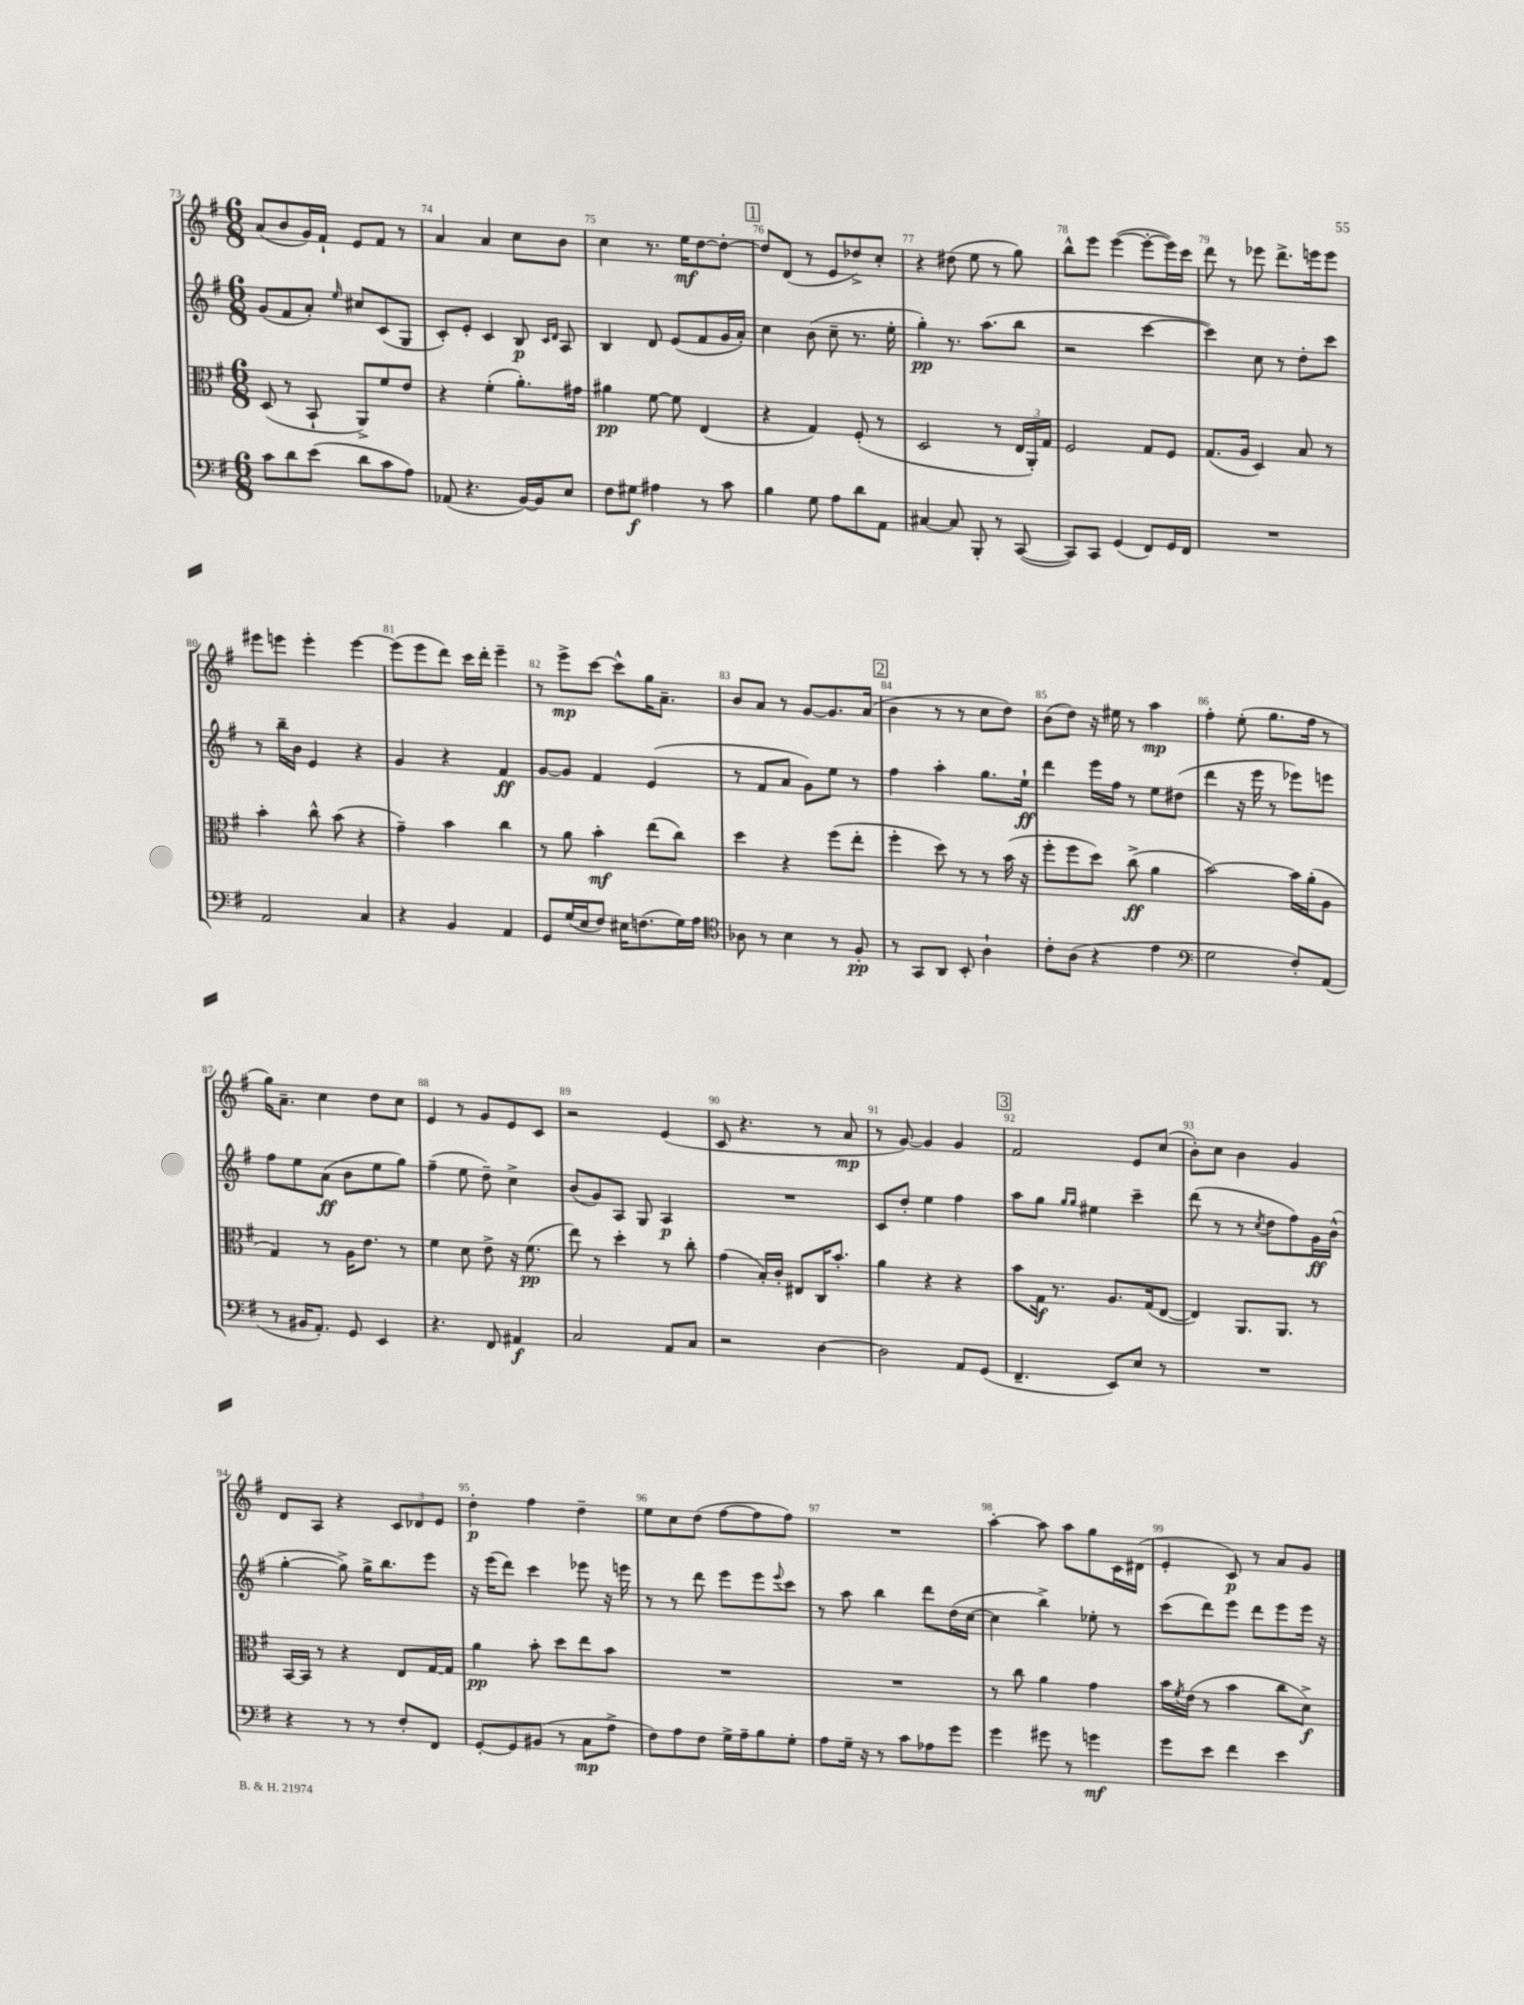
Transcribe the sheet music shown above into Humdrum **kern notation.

**kern	**kern	**kern	**kern
*staff4	*staff3	*staff2	*staff1
*clefF4	*clefC3	*clefG2	*clefG2
*k[f#]	*k[f#]	*k[f#]	*k[f#]
*M6/8	*M6/8	*M6/8	*M6/8
8c\L	(8D/	(8g/L	(8a/L
8d\	8r	8f#/	8b/
(8e\J	8BB`/	8a'/J)	16g/L)
.	.	.	16f#`/JJ
.	.	16qqee/	.
8d\L	8AA^/L)	8cc#/L	8e/L
8c\	8f#/	(8c/	8f#/J
8A\J)	8e/J	8G/J	8r
=	=	=	=
(8AA-/	4r	8c'/L)	4a/
4.r	.	8e'/J	.
.	(4f#'\	4c/	4a/
[16BB/LL)	8.a'\L)	8B/	8cc\L
16BB/]J	.	.	.
.	.	16qqc/LL	.
.	.	16qqd/JJ	.
8E/J	.	8A/	8b\J
.	16g#\Jk	.	.
=	=	=	=
8F#\L	4a#\	4B/	4cc\
8G#\J	.	.	.
4A#\	[8f#\	8d/	8.r
.	8f#\]	(8e/L	.
.	.	.	16ee\LK
8r	(4E/	8f#/	[8dd\
8c\	.	16g/L	8dd'\_J
.	.	16a'/JJ)	.
=	=	=	=
4B\	4r	4cc\	8dd/]L
.	.	.	(8d/J
8G\	4G/)	(8b\	8r
8A\L	.	8cc~\	8e/L
8d\	(8F#'/	8.r	8dd-^/)
8AA\J	8r	.	8cc'/J
.	.	16ee'\	.
=	=	=	=
[4C#/	2D/	4gg'\)	4r
8C#/]	.	8.r	(8dd#\
8BBB'/	.	.	8ee\
.	.	(8.aa\L	.
8r	8r	.	8r
([8CC/	24E/LL	8bb\J	8gg\)
.	24AA'/)	.	.
.	24G/JJ	.	.
=	=	=	=
8CC/]L)	2F#/	2r	8bb^^\L
8CC/J	.	.	8eee\J
(4GG/	.	.	([4eee\
8FF#/L)	8G/L	[4ccc\	8eee'\_L
16GG/L	8F#/J	.	16eee\]L)
16FF#/JJ	.	.	16ccc\JJ
=	=	=	=
2.r	(8.G/L	4ccc\])	8ddd\
.	.	.	8r
.	16A/Jk	.	.
.	4D/)	8cc\	8eee-\
.	.	8r	8.ddd^\L
.	8B/	8dd'\L	.
.	.	.	16eee\k
.	8r	8ccc\J	8eee\J
=	=	=	=
2AA/	4b'\	8r	8eee#\L
.	.	16bb~\LL	8eee\J
.	.	16b\JJ	.
.	8cc^^\	4e/	4eee'\
.	(8b\	.	.
4C/	4r	4r	[4eee\
=	=	=	=
4r	4g~\)	4g/	(8eee\]L
.	.	.	8eee\
4BB/	4b\	4r	8ddd\J)
.	.	.	16ccc\LL
.	.	.	16ddd'\JJ
4AA/	4cc\	4f#/	4eee~\
=	=	=	=
8GG/L	8r	[8g/L	8r
(16G/L	8a\	8g/]J	8eee^\L
16E/J	.	.	.
8F#/J)	4b'\	4f#/	[8ccc\J
16E#\LK	.	.	8ccc^^\]L
(8.F\	.	.	.
.	(8ee\L	(4e/	16gg\K
.	.	.	8.a~\J
16G\L)	8cc\J)	.	.
16A\JJ	.	.	.
=	=	=	=
*clefC4	*	*	*
8A-\	4dd\	8r	8b/L
8r	.	8f#/L	8a/J
4B\	4r	8a/J	8r
.	.	8g\L)	[8g/L
8r	(8ff#\L	8ee\J	8.g/]
8F#'/	8ee'\J	8r	.
.	.	.	(16a/Jk
=	=	=	=
8r	4ff#'\	4ff#\	4b\
8GG/L	.	.	.
8AA/J	8dd\)	4aa'\	8r
8BB'/	8r	.	8r
4A`\	8r	8.gg\L	8cc\L
.	(16b\	.	8dd\J)
.	16r	16ee`\Jk	.
=	=	=	=
8c'\L	8ff#'\L	4ddd\	(8b\L
(8A\J	8ff#\	.	8dd\J)
4r	8dd\J)	16eee\LL	16r
.	.	16ff#\JJ	16ee#\
.	(8cc^\	8r	8r
4e\	4a\	8ee\L	4aa\
.	.	(8dd#\J	.
=	=	=	=
*clefF4	*	*	*
2G\	[2b\)	4ddd\	4ff#'\
.	.	16r	(8ee'\
.	.	16eee\	.
.	.	8r	8.gg\L
8F#'/L)	16b\]LL	8eee-\L)	.
.	(16a'\J	.	16ff#\Jk
(8AA/J	8A\J	8eee\J	8r
=	=	=	=
8r	4G/)	8ff#\L	16gg\LK)
.	.	.	8.a~\J
16BB#/LK	.	8ee\	.
8.AA'/J)	.	.	.
.	8r	(8a\J	4cc\
8GG/	16A\LK	8b\L	.
.	8.e\J	.	.
4EE/	.	8ee\	8dd\L
.	8r	8gg\J)	8cc\J
=	=	=	=
4.r	4f#\	(4ff#~\	4e/
.	8d\	8ee\	8r
8FF#/	8e^\	8dd~\)	8g/L
4AA#/	16r	4cc^\	8e/
.	(8.f#\	.	.
.	.	.	8c/J
=	=	=	=
2C/	8ee\)	(8b/L	2r
.	8r	8g/)	.
.	4dd'\	8A/J	.
.	.	8G/	.
8AA/L	8r	4A/	(4e/
8C/J	8cc'\	.	.
=	=	=	=
2r	(4g\	2.r	8c/
.	.	.	4.r
.	16B'/LL)	.	.
.	16c'/JJ	.	.
.	8E#/L	.	.
[4D\	16C/K	.	8r
.	8.b'/J	.	.
.	.	.	8a/
=	=	=	=
2D\]	4a\	8c/L	8r
.	.	8dd'/J	[8g/)
.	4r	4ee\	4g/]
8AA/L	4r	4ff#\	4g/
(8GG/J	.	.	.
=	=	=	=
4.FF#~/	8b\L	8aa\L	2f#/
.	16G\Jk	8gg\J	.
.	8.r	.	.
.	.	16qqgg/LL	.
.	.	16qqgg/JJ	.
.	.	4ee#\	.
8EE/L)	8.A/L	.	.
8E/J	.	4ccc~\	8e/L
.	(16G/k	.	.
8r	[8E/J	.	(8cc/J
=	=	=	=
2.r	4E/])	(8ddd\	8b'\L)
.	.	8r	8cc\J
.	8.AA/L	8r	4b\
.	.	8qcc/	.
.	.	8dd\L	.
.	8.AA/J	.	.
.	.	8ff#\)	4g/
.	8r	16g\L	.
.	.	(16b^^\JJ	.
=	=	=	=
4r	[16BB/LL	[4gg'\	8d/L
.	16BB/]JJ	.	.
.	8r	.	8A/J
8r	4r	8gg^\])	4r
8r	.	16gg^\LK	.
.	.	8.bb\	.
8F#'/L	8E/L	.	12c/L
.	.	.	12d-/
8FF#/J	[16G/L	8eee\J	.
.	.	.	12e/J
.	16G/]JJ	.	.
=	=	=	=
[8GG'/L	4a\	16r	4dd'\
.	.	(16eee\LK	.
8GG/]	.	8ddd\J)	.
(8BB#/J	8b'\	4ccc\	4ff#\
8r	8dd\L	.	.
8C\L	8ee\	8eee-\	4dd~\
8A^\J	8b\J	16r	.
.	.	16eee\	.
=	=	=	=
8F#\L)	2.r	8r	8ee\L
8A\	.	8r	8cc\
8F#\J	.	8ddd\	(8dd\J
16G^\LL	.	8eee\L	[8ff#\L
16A~\J	.	.	.
8B\	.	8eee\	8ff#\]
.	.	8qqeee/	.
8G'\J	.	8ccc\J	8ff#\J)
=	=	=	=
8A\L	2.r	8r	2.r
16G~\Jk	.	8aa\	.
16r	.	.	.
8r	.	4bb\	.
8c\L	.	.	.
8A-\	.	8ddd\L	.
8g\J	.	(16dd\L	.
.	.	[16cc\JJ	.
=	=	=	=
4g\	8r	4cc\]	[4aa'\
.	8cc\	.	.
8g#\	4a\	4bb^\)	8aa\]
8r	.	.	8aa\L
4g\	4g\	8ee-'\	8gg\
.	.	8r	16c\L
.	.	.	(16d#\JJ
=	=	=	=
8g\L	16b\LL	(8ccc\L	4e'/
.	8qf#/	.	.
.	(16e\JJ	.	.
8e\J	8r	8ddd\)	.
4f#\	4b\	8eee\J	8c/)
.	.	8ddd\L	8r
4e\	8cc\L	8eee\	8a/L
.	8d^\J)	16eee\Jk	8g/J
.	.	16r	.
==	==	==	==
*-	*-	*-	*-
